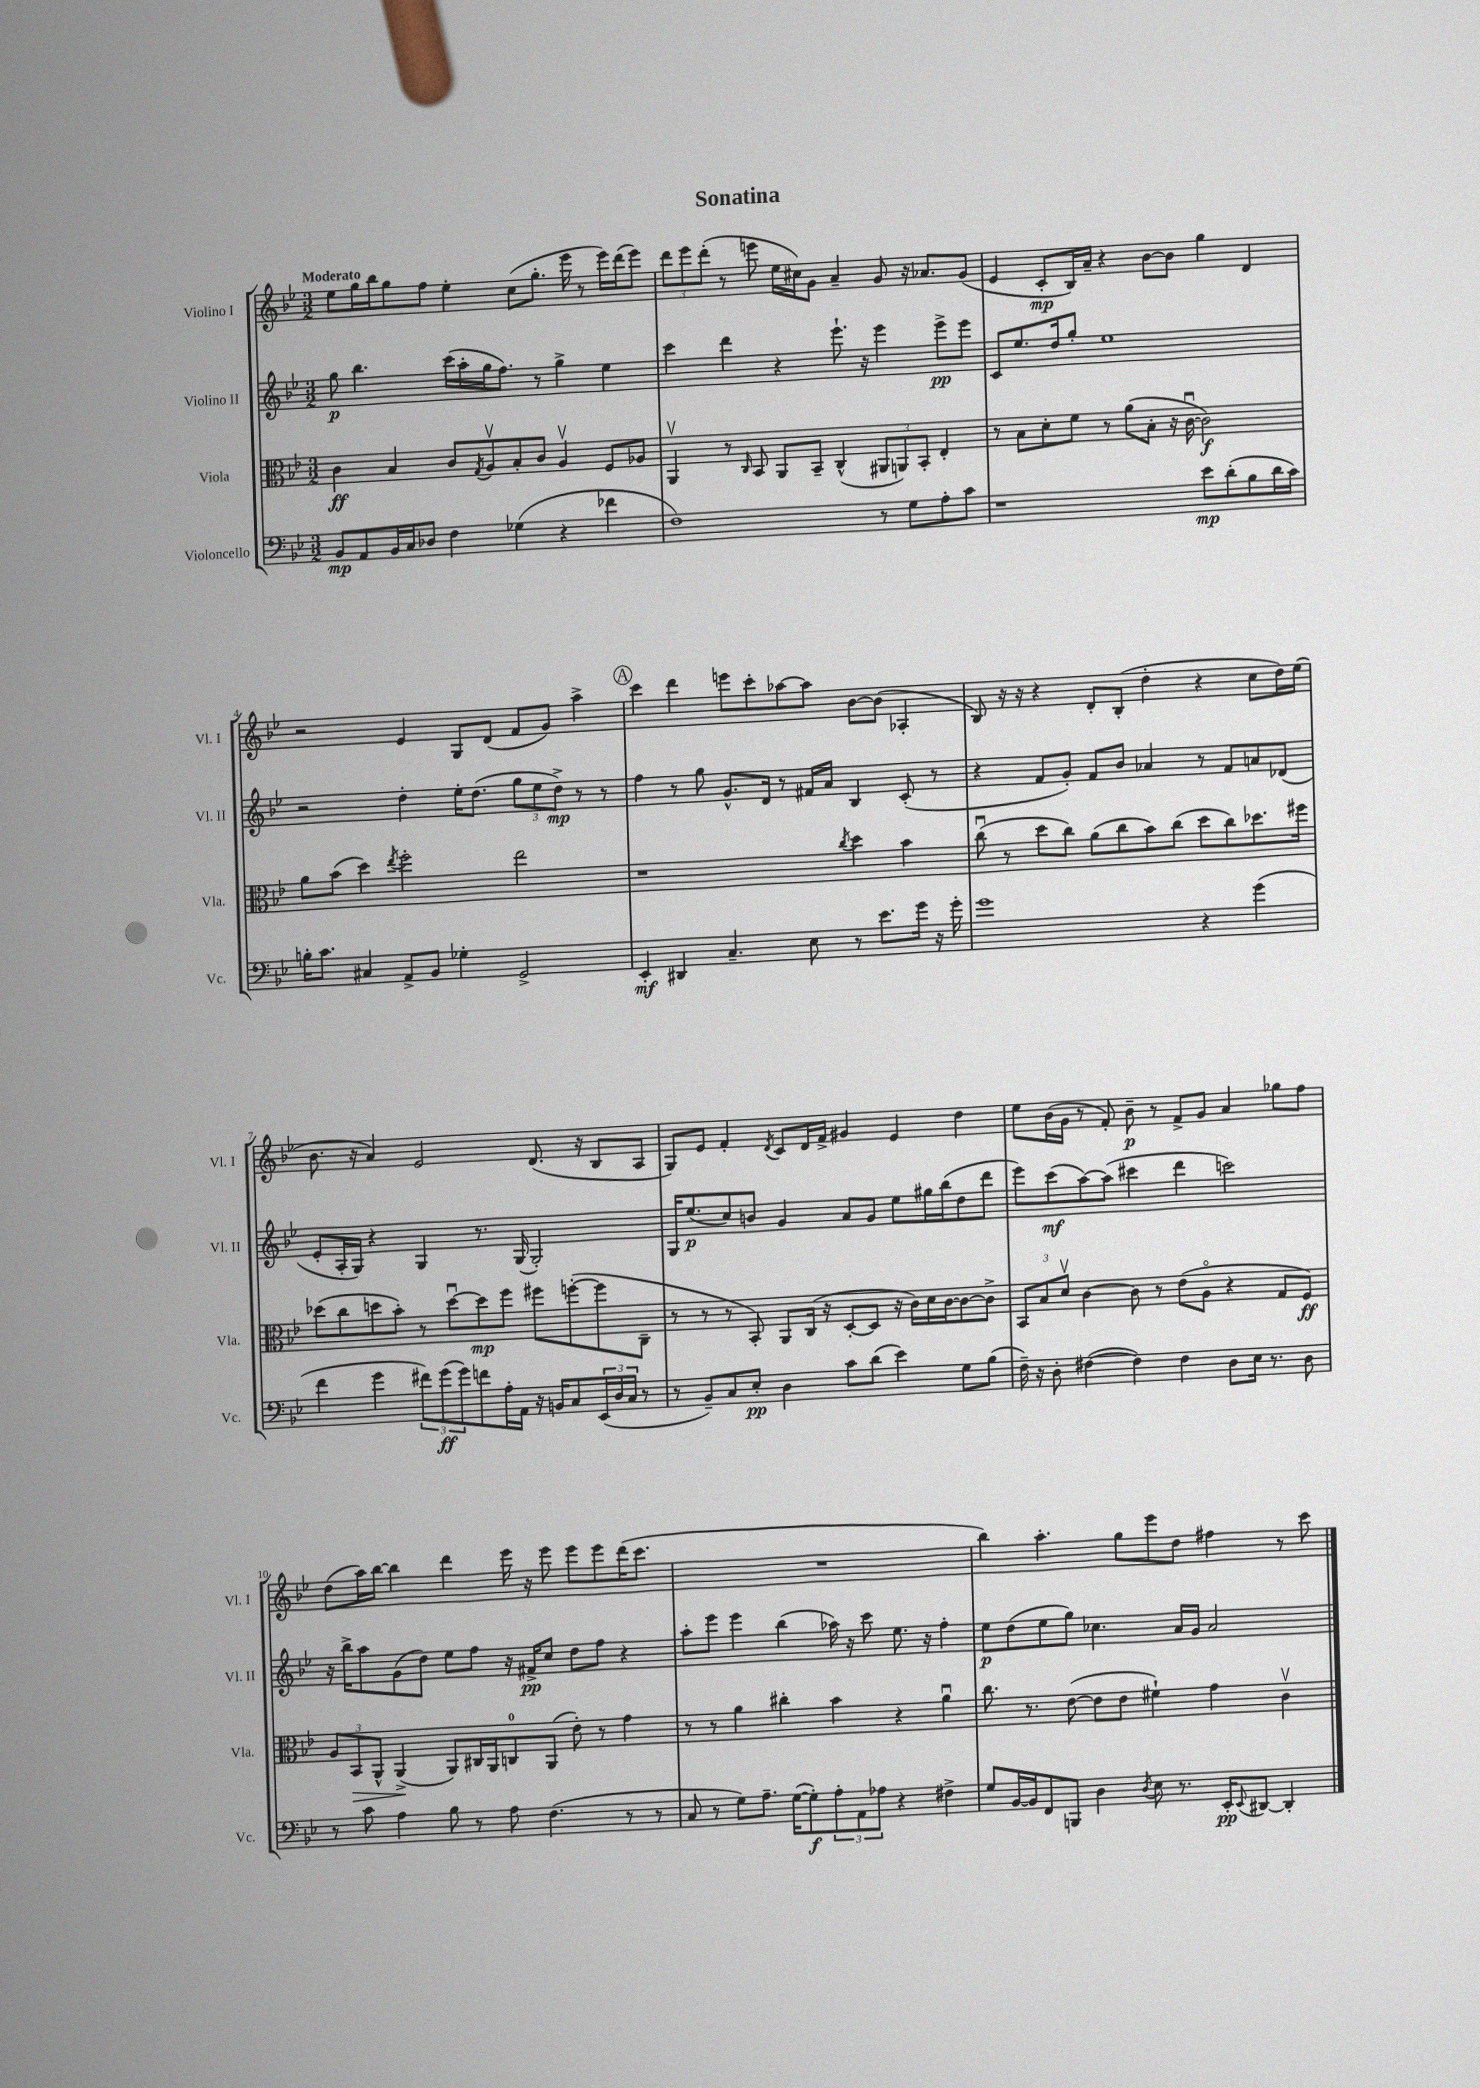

**kern	**kern	**kern	**kern
*staff4	*staff3	*staff2	*staff1
*clefF4	*clefC3	*clefG2	*clefG2
*k[b-e-]	*k[b-e-]	*k[b-e-]	*k[b-e-]
*M3/2	*M3/2	*M3/2	*M3/2
8BB-	4c	8gg	8ee-
8AA	.	4.bb-	16gg
.	.	.	16bb-
16BB-	4B-	.	8gg
16C	.	.	.
8D-	.	.	8ff
4F	8c	(16ccc	4ee-'
.	.	16aa'	.
.	8qG	.	.
.	8Av	16gg	.
.	.	8.ff)	.
(4G-	8B-'	.	(8cc
.	8c	8r	8.gg'
4r	4Av	4gg^	.
.	.	.	16eee-
.	.	.	8r
4f-	8F	4ee-	16eee-)
.	.	.	(16ddd
.	8A-	.	8eee-)
=	=	=	=
1F)	4AAv	4ccc	12ddd
.	.	.	12eee-
.	.	.	(12ddd'
.	8r	4ddd	8r
.	16qqC	.	.
.	8BB-	.	8eee
.	8AA	4r	16ee-
.	.	.	16cc#)
.	8BB-~	.	8g
.	(4C^^	8.eee-`	4a~
.	.	16r	.
8r	12AA#	4eee-	8g
.	12AA)	.	.
8G	.	.	16r
.	12BB-'	.	.
.	.	.	8.a-
8A'	4E-'	8eee-^	.
8c	.	8eee-	(8g
=	=	=	=
1r	8r	8c	4e-
.	8B-	8.ee-	.
.	8d'	.	8c'
.	.	16dd	.
.	8f	8gg'	16B-)
.	.	.	16a~
.	8r	1ee-	4r
.	(8a	.	.
.	8B-'	.	[8b-
.	16r	.	8b-]
.	[16cu	.	.
8e-	2c])	.	4gg
(8d'	.	.	.
8B-	.	.	4d
16d	.	.	.
16c)	.	.	.
=	=	=	=
16B'	8a	2r	2r
8.c	.	.	.
.	(8b-	.	.
4C#	4dd)	.	.
.	8qee-	.	.
8AA^	2ff'	4dd'	4e-
8BB-	.	.	.
4G-'	.	16ee-'	8G
.	.	(8.dd	.
.	.	.	(8d
2GG^	2ee-	12gg	8f
.	.	12ee-	.
.	.	.	8g)
.	.	12dd^)	.
.	.	8r	4aa^
.	.	8r	.
=	=	=	=
4EE-'	1r	4ff	4ccc
4DD#	.	8r	4ddd
.	.	8gg	.
4.C~	.	8.g^^	8eee
.	.	.	8ccc'
.	.	16d	.
.	.	8r	[8aa-
8E-	.	16f#	8aa-]
.	.	16a	.
.	8qcc	.	.
8r	4dd	4B-	[8b-
8.e-	.	.	(8b-]
.	4b-	(8c'	4A-'
16g	.	.	.
16r	.	8r	.
16g'	.	.	.
=	=	=	=
1g	(8ccu	4r	8B-)
.	8r	.	16r
.	.	.	16r
.	8dd	8f	4r
.	8cc)	8g')	.
.	(8a	8f	8d'
.	8cc	8b-	(8B-'
.	8b-)	4a-	4dd'
.	(8cc	.	.
4r	8dd	8r	4r
.	8cc)	8f	.
(4g	8.dd-	8a	8cc
.	.	(8d-	16dd)
.	16ff#	.	(16ee-
=	=	=	=
4f	(8dd-	8e-'	8.b-
.	8cc	16A'	.
.	.	16G)	16r
4g	8dd	4r	4a)
.	8b-')	.	.
12f#)	8r	4G	2e-
(12g	.	.	.
.	[8ddu	.	.
12g)	.	.	.
8f	8dd]	8.r	.
16A'	8ff	.	.
16AA	.	(16G	.
16r	8ff#	2G')	(8.d
16BB	.	.	.
8C	([8ff'	.	.
.	.	.	16r
(24EE-	8ff]	.	8B-
24D	.	.	.
24C	.	.	.
8r	8C~	.	8A
=	=	=	=
8r	8r	16G	8G)
.	.	(8.ee-	.
8BB-~)	8r	.	8e-
8C	8r	8cc)	4f'
8E-'	8BB-')	8b	.
.	.	.	8qd
4D	8AA	4g	8c
.	(16C	.	16d
.	16r	.	16f^
8c	[8D'	8a	4g#
(8d	8D]	8g	.
4e-)	16r	8ee-	4e-
.	16c)	.	.
.	16d	16gg#	.
.	[16c	(16bb-	.
8G	8c_	8dd	4dd
(8B-	8c^]	8ddd	.
=	=	=	=
16F~)	12BB-	8eee-)	8ee-
16r	.	.	.
.	12B-	.	.
8D'	.	(8ccc	(16b-
.	12dv	.	.
.	.	.	16g
([4F#	[4c	[8aa)	8r
.	.	(8aa]	8f')
4F#])	8c]	4ccc#	8b-~
.	8r	.	8r
4F#	(8e-	4ddd	8f^
.	8Ao	.	8g
8D	4r	2ccc)	4a
16E-	.	.	.
8.r	.	.	.
.	8G	.	8gg-
8D	8F)	.	8ff
=	=	=	=
8r	12A	16r	(8dd
.	.	16bb-^	.
.	12BB-	.	.
8c	.	8aa	16aa)
.	12AA^^	.	.
.	.	.	[16bb-
4A	(4AA^	(8g	4bb-]
.	.	8dd)	.
8B-	8AA)	8ee-	4ddd
8r	16C#	8ff	.
.	16AA	.	.
8A	8C	16r	16eee-
.	.	16f#^	16r
(4.F	(8AA	8cc	8eee-
.	8e-')	8dd	8eee-
.	8r	8ff	8eee-
8r	4g	4r	(16ddd
.	.	.	8.ccc
8r	.	.	.
=	=	=	=
8C	8r	8aa'	1.r
8r	8r	8eee-	.
8G)	4a	4eee-	.
8.A~	.	.	.
.	4cc#'	(4bb-	.
([16G	.	.	.
8G'])	.	.	.
12A'	4b-	16aa-)	.
.	.	16r	.
12AA	.	.	.
.	.	8ccc	.
12A-	.	.	.
4r	4r	8.ee-	.
.	.	16r	.
4F#^	4au	4ff'	.
=	=	=	=
8G	8.cc	8ee-	4bb-)
[16BB-	.	(8dd	.
16BB-]	8.r	.	.
8FF	.	8ee-	4.aa'
8BBB	([8e-	8gg)	.
4D	8e-]	4.cc-	.
.	8e-	.	8gg
8qD	.	.	.
8E-	4f#`)	.	8eee-
8.r	.	16a	8dd
.	.	16g	.
.	4g	2a	4ff#
16EE-'	.	.	.
8qqEE-	.	.	.
[8DD#	.	.	.
4DD#']	4cv	.	8r
.	.	.	8ccc
==	==	==	==
*-	*-	*-	*-
